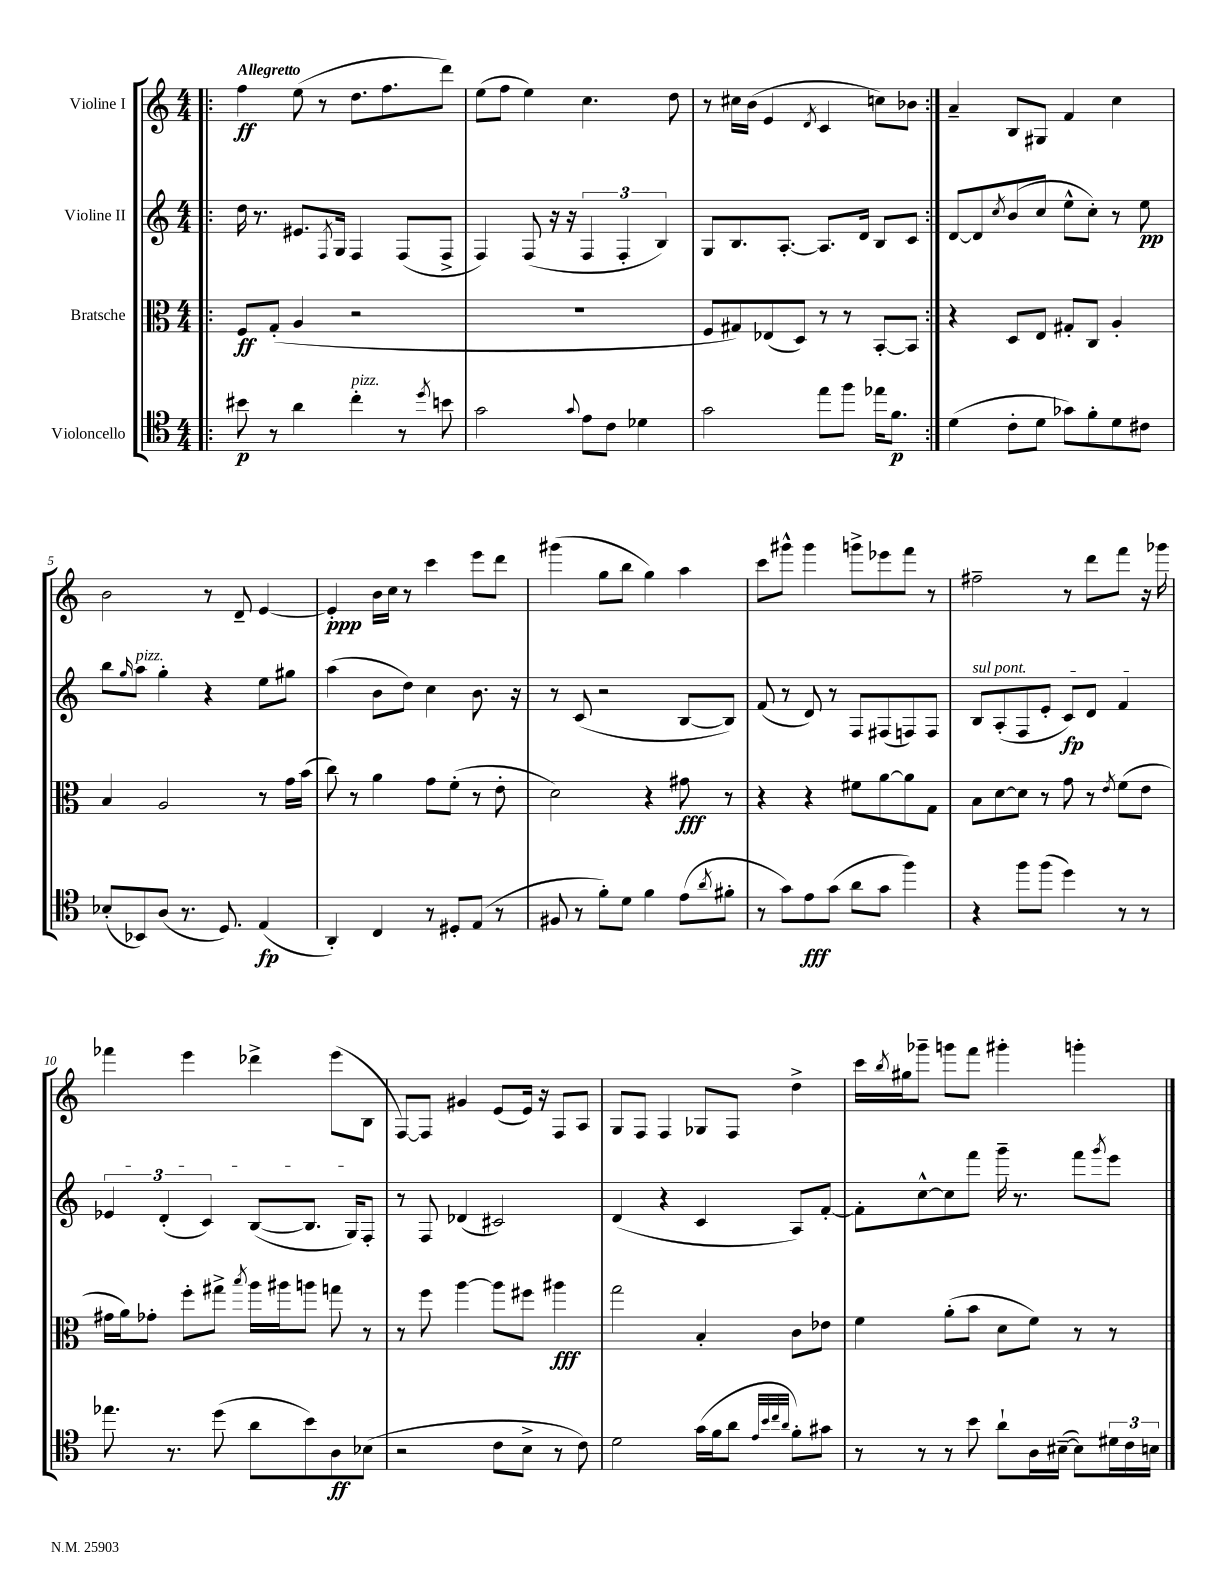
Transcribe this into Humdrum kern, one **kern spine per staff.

**kern	**dynam	**kern	**dynam	**kern	**dynam	**kern	**dynam
*part4	*part4	*part3	*part3	*part2	*part2	*part1	*part1
*staff4	*staff4	*staff3	*staff3	*staff2	*staff2	*staff1	*staff1
*I"Violoncello	*	*I"Bratsche	*	*I"Violine II	*	*I"Violine I	*
*clefC4	*	*clefC3	*	*clefG2	*	*clefG2	*
*k[]	*	*k[]	*	*k[]	*	*k[]	*
*M4/4	*	*M4/4	*	*M4/4	*	*M4/4	*
=1!|:	=1!|:	=1!|:	=1!|:	=1!|:	=1!|:	=1!|:	=1!|:
!	!	!	!	!	!	!LO:TX:a:B:t=Allegretto	!
8b#X\	p	8F/L	ff	16dd\	.	4ff\	ff
.	.	.	.	8.r	.	.	.
8r	.	(8G'/J	.	.	.	.	.
4a\	.	4A/	.	8.e#X/L	.	(8ee\	.
.	.	.	.	.	.	8r	.
.	.	.	.	8qF/	.	.	.
.	.	.	.	16G/Jk	.	.	.
!LO:TX:a:i:t=pizz.	!	!	!	!	!	!	!
4cc'\	.	2r	.	4F/	.	8.dd\L	.
.	.	.	.	.	.	8.ff\	.
8r	.	.	.	(8F/L	.	.	.
8qdd/	.	.	.	.	.	.	.
8bn\	.	.	.	8F^/J	.	8ddd\J)	.
=2	=2	=2	=2	=2	=2	=2	=2
2g\	.	1r	.	4F/)	.	(8ee\L	.
.	.	.	.	.	.	8ff\J	.
.	.	.	.	(8F/	.	4ee\)	.
.	.	.	.	16r	.	.	.
.	.	.	.	16r	.	.	.
8qqg/	.	.	.	.	.	.	.
8e\L	.	.	.	6F/	.	4.cc\	.
8c\J	.	.	.	.	.	.	.
.	.	.	.	6F'/	.	.	.
4d-X\	.	.	.	.	.	.	.
.	.	.	.	6B/)	.	.	.
.	.	.	.	.	.	8dd\	.
=3	=3	=3	=3	=3	=3	=3	=3
2g\	.	8F/L	.	8G/L	.	8r	.
.	.	8G#X/)	.	8.B/	.	16cc#X\LL	.
.	.	.	.	.	.	(16b\JJ	.
.	.	(8E-X/	.	.	.	4e/	.
.	.	.	.	[8.A'/J	.	.	.
.	.	8D/J)	.	.	.	.	.
.	.	.	.	.	.	8qd/	.
8ee\L	.	8r	.	8.A/L]	.	4c/	.
8ff\J	.	8r	.	.	.	.	.
.	.	.	.	16d/Jk	.	.	.
16ee-X\KL	.	[8BB'/L	.	8B/L	.	8ccn\L)	.
8.f\J	p	.	.	.	.	.	.
.	.	8BB/J]	.	8c/J	.	8b-X\J	.
=4:|!	=4:|!	=4:|!	=4:|!	=4:|!	=4:|!	=4:|!	=4:|!
(4d\	.	4r	.	[8d/L	.	4a~/	.
.	.	.	.	8d/]	.	.	.
.	.	.	.	8qcc/	.	.	.
8c'\L	.	8D/L	.	(8b/	.	8B/L	.
8d\J	.	8E/J	.	8cc/J	.	8G#X/J	.
8g-X\L)	.	8G#X'/L	.	8ee^^\L	.	4f/	.
8f'\	.	8C/J	.	8cc'\J)	.	.	.
8d\	.	4A'/	.	8r	.	4cc\	.
8c#X\J	.	.	.	8ee\	pp	.	.
!!LO:LB:g=z
=5	=5	=5	=5	=5	=5	=5	=5
(8B-X'/L	.	4B/	.	8bb\L	.	2b\	.
.	.	.	.	16qqgg/	.	.	.
!	!	!	!	!LO:TX:a:i:t=pizz.	!	!	!
8BB-X/)	.	.	.	8aa\J	.	.	.
(8A/J	.	2A/	.	4gg'\	.	.	.
8.r	.	.	.	.	.	.	.
.	.	.	.	4r	.	8r	.
8.D/)	.	.	.	.	.	.	.
.	.	.	.	.	.	8d~/	.
(4E/	fp	8r	.	8ee\L	.	[4e/	.
.	.	16g\LL	.	8gg#X\J	.	.	.
.	.	(16b\JJ	.	.	.	.	.
=6	=6	=6	=6	=6	=6	=6	=6
4AA'/)	.	8cc\)	.	(4aa\	.	4e'/]	ppp
.	.	8r	.	.	.	.	.
4C/	.	4a\	.	8b\L	.	16b\LL	.
.	.	.	.	.	.	16cc\JJ	.
.	.	.	.	8dd\J)	.	8r	.
8r	.	8g\L	.	4cc\	.	4ccc\	.
8D#X'/L	.	(8f'\J	.	.	.	.	.
(8E/J	.	8r	.	8.b\	.	8eee\L	.
8r	.	8e'\	.	.	.	8ddd\J	.
.	.	.	.	16r	.	.	.
=7	=7	=7	=7	=7	=7	=7	=7
8F#X/	.	2d\)	.	8r	.	(4ggg#X\	.
8r	.	.	.	(8c/	.	.	.
8f'\L)	.	.	.	2r	.	8gg\L	.
8d\J	.	.	.	.	.	8bb\J	.
4f\	.	4r	.	.	.	4gg\)	.
(8e\L	.	8g#X\	fff	[8B/L	.	4aa\	.
8qa/	.	.	.	.	.	.	.
8f#X'\J	.	8r	.	8B/J])	.	.	.
=8	=8	=8	=8	=8	=8	=8	=8
8r	.	4r	.	(8f/	.	8ccc\L	.
8g\L)	.	.	.	8r	.	8ggg#X^^\J	.
8e\	fff	4r	.	8d/)	.	4ggg#\	.
(8g\J	.	.	.	8r	.	.	.
8a\L	.	8f#X\L	.	8F/L	.	8gggn^\L	.
8g\J	.	[8a\	.	(8F#X/	.	8eee-X\	.
4ff\)	.	8a\]	.	8Fn/)	.	8fff\J	.
.	.	8G\J	.	8F/J	.	8r	.
=9	=9	=9	=9	=9	=9	=9	=9
!	!	!	!	!LO:TX:a:i:t=sul pont.	!	!	!
4r	.	8B\L	.	8B/L	.	2ff#X~\	.
.	.	[8d\	.	(8A'/	.	.	.
8ff\L	.	8d\J]	.	8F/	.	.	.
(8ff\J	.	8r	.	8e'/J	.	.	.
4dd\)	.	8g\	.	8c/L)	fp	8r	.
.	.	8r	.	8d/J	.	8ddd\L	.
.	.	8qe/	.	.	.	.	.
8r	.	(8f\L	.	4f/	.	8fff\J	.
8r	.	8e\J	.	.	.	16r	.
.	.	.	.	.	.	16ggg-X\	.
!!LO:LB:g=z
=10	=10	=10	=10	=10	=10	=10	=10
8.ee-X\	.	16g#X\LL	.	6e-X/	.	4fff-X\	.
.	.	16a\J)	.	.	.	.	.
.	.	8g-X'\J	.	.	.	.	.
.	.	.	.	(6d'/	.	.	.
8.r	.	.	.	.	.	.	.
.	.	8ff'\L	.	.	.	4eee\	.
.	.	.	.	6c/)	.	.	.
(8dd\	.	8gg#X^\J	.	.	.	.	.
.	.	8qbb/	.	.	.	.	.
8a\L	.	16aa\LL	.	([8B/L	.	4ddd-X^\	.
.	.	16aa#X\J	.	.	.	.	.
8b\)	.	8aan\J	.	8.B/J]	.	.	.
8A\	ff	8ggn\	.	.	.	(8eee\L	.
.	.	.	.	16G/KL)	.	.	.
(8B-X\J	.	8r	.	8F'/J	.	8B\J	.
=11	=11	=11	=11	=11	=11	=11	=11
2r	.	8r	.	8r	.	[8F/L)	.
.	.	8ff\	.	8F/	.	8F/J]	.
.	.	[4aa\	.	(4d-X/	.	4g#X/	.
8c\L	.	8aa\L]	.	2c#X/)	.	(8e/L	.
8B^\J	.	8ff#X\J	.	.	.	16e/Jk)	.
.	.	.	.	.	.	16r	.
8r	.	4aa#X\	fff	.	.	8F/L	.
8c\)	.	.	.	.	.	8A/J	.
=12	=12	=12	=12	=12	=12	=12	=12
2d\	.	2gg\	.	(4d/	.	8G/L	.
.	.	.	.	.	.	8F/J	.
.	.	.	.	4r	.	4F/	.
(16g\LL	.	4B'/	.	4c/	.	8G-X/L	.
16f\J	.	.	.	.	.	.	.
8a\J	.	.	.	.	.	8F/J	.
32qqe/LLL	.	.	.	.	.	.	.
32qqb/	.	.	.	.	.	.	.
32qqcc/	.	.	.	.	.	.	.
32qqa/JJJ	.	.	.	.	.	.	.
8f'\L)	.	8c\L	.	8A/L)	.	4dd^\	.
8g#X\J	.	8e-X\J	.	[8f'/J	.	.	.
=13	=13	=13	=13	=13	=13	=13	=13
8r	.	4f\	.	8f'\L]	.	16ccc\LL	.
.	.	.	.	.	.	8qbb/	.
.	.	.	.	.	.	16gg#X\J	.
8r	.	.	.	[8cc^^\	.	8ggg-X~\J	.
8r	.	(8a'\L	.	8cc\]	.	8gggn\L	.
8b\	.	8b\J	.	8fff\J	.	8fff\J	.
8a`\L	.	8d\L	.	16ggg~\	.	4ggg#X'\	.
.	.	.	.	8.r	.	.	.
16A\L	.	8f\J)	.	.	.	.	.
([16B#X~\JJ	.	.	.	.	.	.	.
8B#\L])	.	8r	.	8fff\L	.	4gggn'\	.
.	.	.	.	8qggg/	.	.	.
24d#X\L	.	8r	.	8eee\J	.	.	.
24c\	.	.	.	.	.	.	.
24Bn\JJ	.	.	.	.	.	.	.
==	==	==	==	==	==	==	==
*-	*-	*-	*-	*-	*-	*-	*-
